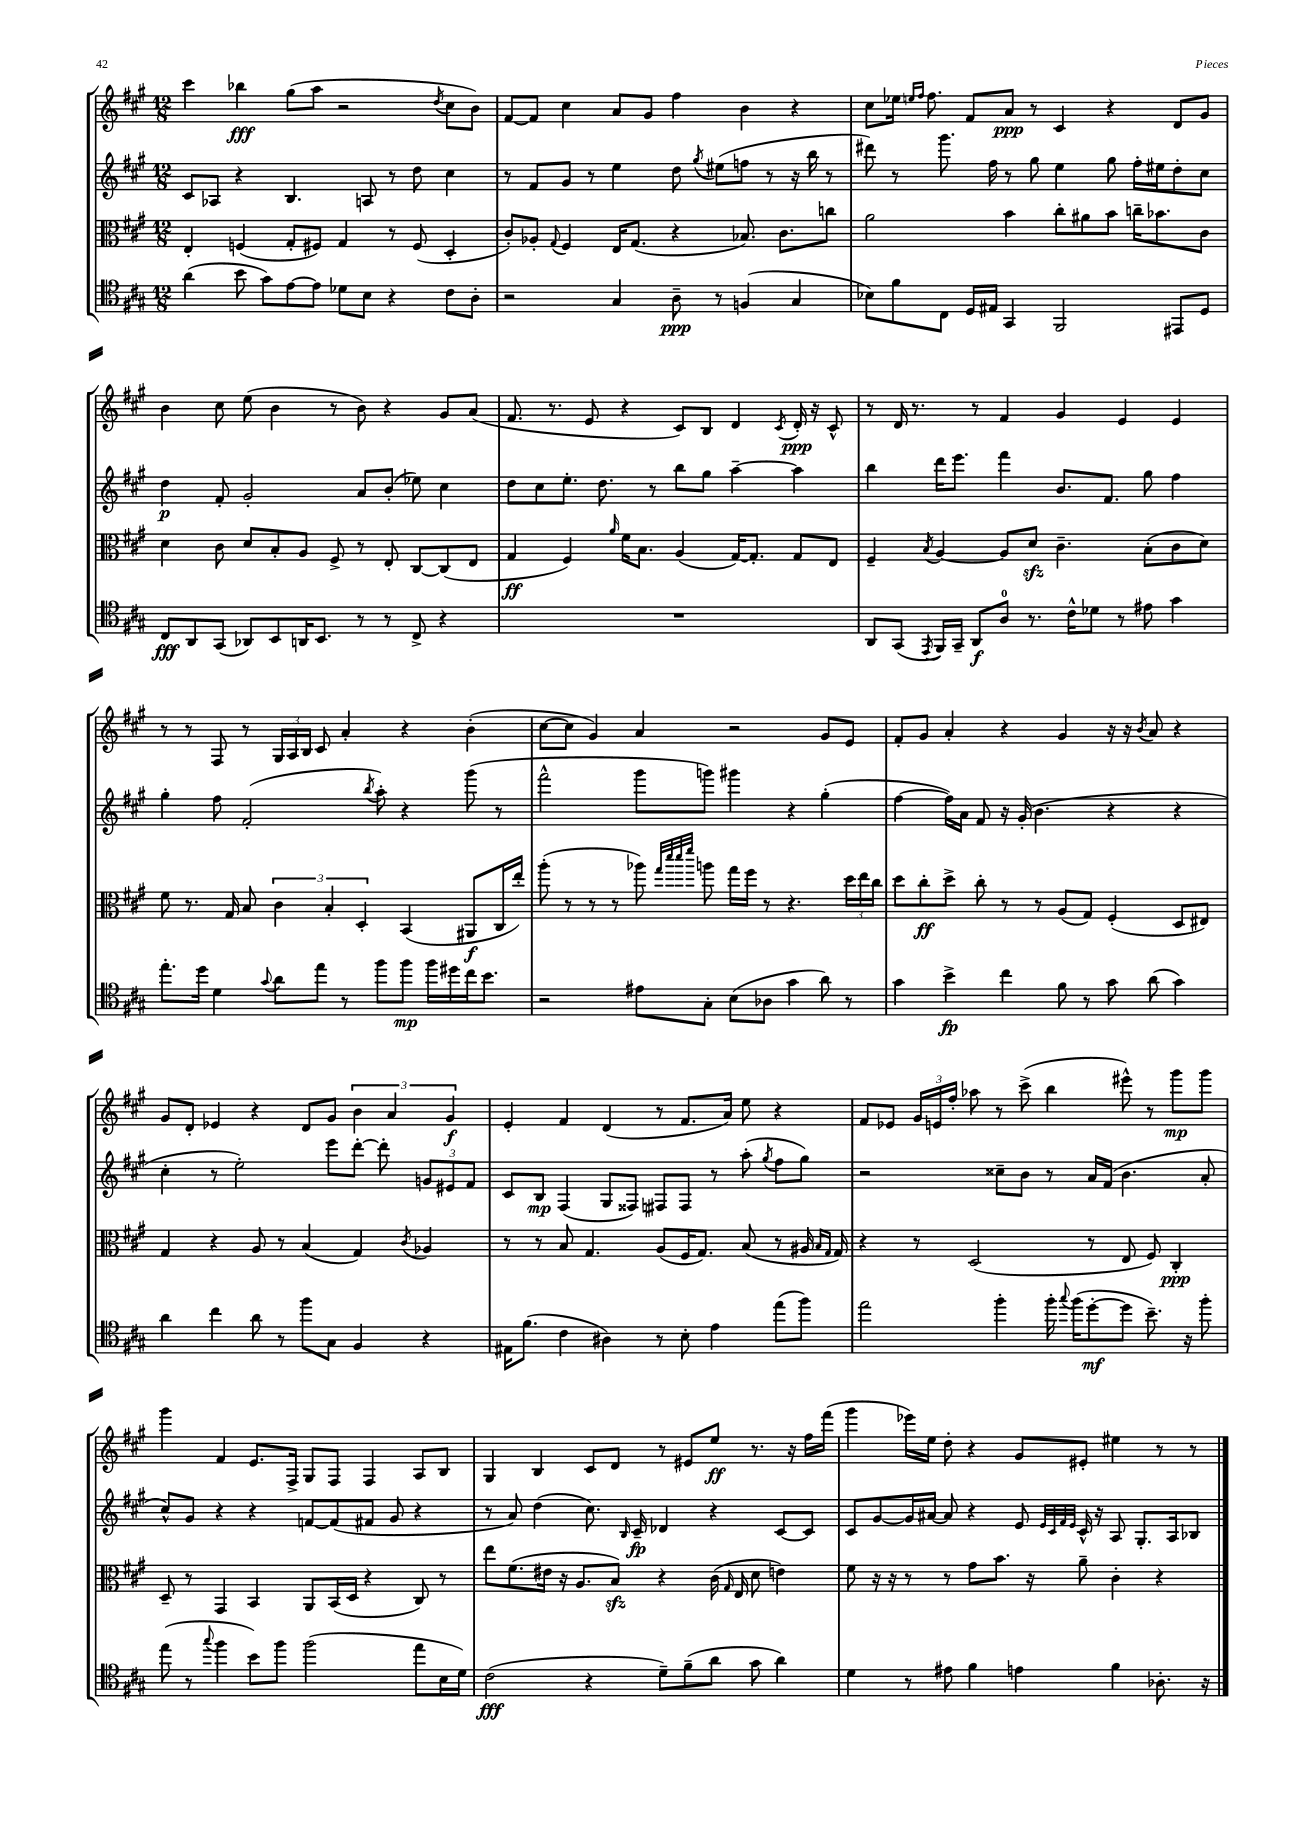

**kern	**kern	**kern	**kern
*staff4	*staff3	*staff2	*staff1
*clefC4	*clefC3	*clefG2	*clefG2
*k[f#c#g#]	*k[f#c#g#]	*k[f#c#g#]	*k[f#c#g#]
*M12/8	*M12/8	*M12/8	*M12/8
(4a	4E'	8c#	4ccc#
.	.	8A-	.
8b	(4F	4r	4bb-
8g#)	.	.	.
[8e	8G#'	4.B	(8gg#
8e]	8F#)	.	8aa
8d-	4G#	.	2r
8B	.	8A	.
4r	8r	8r	.
.	(8F#	8dd	.
.	.	.	8qdd
8c#	4D'	4cc#	8cc#
8A'	.	.	8b)
=	=	=	=
2r	8c#')	8r	[8f#
.	8A-'	8f#	8f#]
.	8qqG#	.	.
.	4F#	8g#	4cc#
.	.	8r	.
4G#	16E	4ee	8a
.	(8.G#	.	.
.	.	.	8g#
8A~	4r	8dd	4ff#
.	.	8qgg#	.
8r	.	(8ee#	.
(4F	8.B-)	8ff	4b
.	.	8r	.
.	8.c#	.	.
4G#	.	16r	4r
.	.	16bb	.
.	8cc	8r	.
=	=	=	=
8B-)	2a	8ddd#)	8cc#
8f#	.	8r	16ee-
.	.	.	16qqee
.	.	.	16qqff#
.	.	.	8.ff#
8C#	.	8.ggg#	.
16D	.	.	8f#
16E#	.	16ff#	.
4GG#	4b	8r	8a
.	.	8gg#	8r
2FF#	8cc#'	4ee	4c#
.	8a#	.	.
.	8b	8gg#	4r
.	16cc~	16ff#'	.
.	8.b-	16ee#	.
8EE#	.	8dd'	8d
8D	8c#	8cc#	8g#
=	=	=	=
8C#	4d	4dd	4b
8AA	.	.	.
(8GG#	8c#	8f#'	8cc#
8AA-)	8d	2g#'	(8ee
8BB	8B'	.	4b
16AA	8A	.	.
8.BB	.	.	.
.	8F#^	.	8r
8r	8r	8a	8b)
8r	8E'	(8b'	4r
8C#^	[8C#	8ee-)	.
4r	(8C#]	4cc#	8g#
.	8E	.	(8a
=	=	=	=
1.r	4G#	8dd	8.f#
.	.	8cc#	.
.	.	.	8.r
.	4F#)	8.ee'	.
.	.	.	8e
.	.	8.dd	.
.	16qqa	.	.
.	16f#	.	4r
.	8.B	.	.
.	.	8r	.
.	(4A	8bb	8c#)
.	.	8gg#	8B
.	[16G#)	[4aa~	4d
.	8.G#']	.	.
.	.	.	8qc#
.	8G#	4aa]	16d'
.	.	.	16r
.	8E	.	8c#^^
=	=	=	=
8AA	4F#~	4bb	8r
(8GG#	.	.	16d
.	.	.	8.r
8qEE	8qB	.	.
16FF#)	[4A	16ddd	.
16GG#~	.	8.eee	.
8AA	.	.	8r
8A	8A]	4fff#	4f#
8.r	8d	.	.
.	4.c#~	8.b	4g#
16c#^^	.	.	.
8d-	.	.	.
.	.	8.f#	.
8r	.	.	4e
8e#	(8B'	8gg#	.
4g#	8c#	4ff#	4e
.	8d)	.	.
=	=	=	=
8.ee'	8f#	4gg#'	8r
.	8.r	.	8r
16dd	.	.	.
4d	.	8ff#	8F#
.	16G#	.	.
.	8B	(2f#'	8r
8qqg#	.	.	.
8a	6c#	.	24G#
.	.	.	24A
.	.	.	24B
8ee	.	.	8c#
.	6B'	.	.
8r	.	.	4a'
.	6D'	.	.
.	.	8qbb	.
8ff#	.	8aa')	.
8ff#	(4BB	4r	4r
16ff#	.	.	.
16dd#	.	.	.
16cc#	8AA#	(8ggg#	(4b'
8.b	.	.	.
.	16C#	8r	.
.	16ee')	.	.
=	=	=	=
2r	(8aa'	2fff#^^	[8cc#
.	8r	.	8cc#]
.	8r	.	4g#)
.	8r	.	.
8e#	8aa-)	8ggg#	4a
.	32qqgg#	.	.
.	32qqddd	.	.
.	32qqddd	.	.
.	32qqfff#	.	.
8G#'	8aa	8ggg)	.
(8B	16gg#	4ggg#	2r
.	16ff#	.	.
8A-	8r	.	.
4g#	4.r	4r	.
8a)	.	(4gg#'	8g#
8r	24dd	.	8e
.	24ee	.	.
.	24cc#	.	.
=	=	=	=
4g#	8dd	[4ff#	8f#'
.	8cc#'	.	8g#
4b^	8dd^	16ff#])	4a'
.	.	16a	.
.	8cc#'	8f#	.
4cc#	8r	16r	4r
.	.	(16g#'	.
.	8r	4.b	.
8f#	(8A	.	4g#
8r	8G#)	.	.
8g#	(4F#'	4r	16r
.	.	.	16r
.	.	.	8qb
(8a	.	.	8a
4g#)	8D	4r	4r
.	8E#)	.	.
=	=	=	=
4a	4G#	4cc#'	8g#
.	.	.	8d'
4cc#	4r	8r	4e-
.	.	2ee')	.
8a	8A	.	4r
8r	8r	.	.
8ff#	(4B	.	8d
8G#	.	8eee	8g#
4F#	4G#)	[8ddd'	6b
.	.	8ddd']	.
.	.	.	6a
.	8qc#	.	.
4r	4A-	12g	.
.	.	12e#	6g#
.	.	12f#	.
=	=	=	=
16E#	8r	8c#	4e'
(8.f#	.	.	.
.	8r	8B	.
4c#	8B	(4F#	4f#
.	4.G#	.	.
4A#)	.	8G#	(4d
.	.	8F##)	.
8r	(8A	8F#	8r
8B'	16F#	8F#	8.f#
.	8.G#)	.	.
4e	.	8r	.
.	.	.	16a)
.	(8B	(8aa'	8ee
.	.	8qgg#	.
(8ee	8r	8ff#	4r
8ff#)	16A#	8gg#)	.
.	16qqB	.	.
.	16qqG#	.	.
.	16G#)	.	.
=	=	=	=
2ee	4r	2r	8f#
.	.	.	8e-
.	8r	.	24g#
.	.	.	24e
.	.	.	24ff#'
.	(2D	.	8aa-
4ff#'	.	8cc##~	8r
.	.	8b	(8ccc#^
16ff#'	.	8r	4bb
8qqgg#	.	.	.
(16ff#	.	.	.
[8dd'	8r	16a	.
.	.	(16f#	.
8dd]	8E	4.b	8eee#^^)
8.b~)	8F#)	.	8r
.	4C#'	.	8ggg#
16r	.	.	.
8ff#'	.	8a'	8ggg#
=	=	=	=
(8ee	8D~	8cc#^^)	4ggg#
8r	8r	8g#	.
8qqgg#	.	.	.
4ff#	4GG#	4r	4f#
8b)	4BB	4r	8.e
8ff#	.	.	.
.	.	.	16F#^
(2ff#	8AA	[8f	8G#
.	(16BB	(8f]	8F#
.	16D	.	.
.	4r	8f#	4F#
.	.	8g#	.
8ee	8C#)	4r	8A
16B	8r	.	8B
16d)	.	.	.
=	=	=	=
(2c#	8ee	8r	4G#
.	(8.f#	8a)	.
.	.	(4dd	4B
.	16e#	.	.
.	16r	.	.
.	8.A	.	.
4r	.	8.cc#)	8c#
.	8B)	.	8d
.	.	16qqB	.
.	.	16c#~	.
8d~)	4r	4d-	8r
(8f#~	.	.	8e#
8a	(16c#	4r	8ee
.	16qqG#	.	.
.	16E	.	.
8g#	8d	.	8.r
4a)	4e)	[8c#	.
.	.	.	16r
.	.	8c#]	16ff#
.	.	.	(16fff#
=	=	=	=
4d	8f#	8c#	4ggg#
.	16r	[8g#	.
.	16r	.	.
8r	8r	16g#]	16eee-)
.	.	[16a#	16ee
8e#	8r	8a#]	8dd'
4f#	8g#	4r	4r
.	8.b	.	.
4e	.	8e	8g#
.	16r	.	.
.	.	32qqe	.
.	.	32qqc#	.
.	.	32qqf#	.
.	.	32qqe	.
.	8a~	16c#^^	8e#'
.	.	16r	.
4f#	4c#'	8A	4ee#
.	.	8.G#'	.
8.A-'	4r	.	8r
.	.	16A	.
.	.	8B-	8r
16r	.	.	.
==	==	==	==
*-	*-	*-	*-
